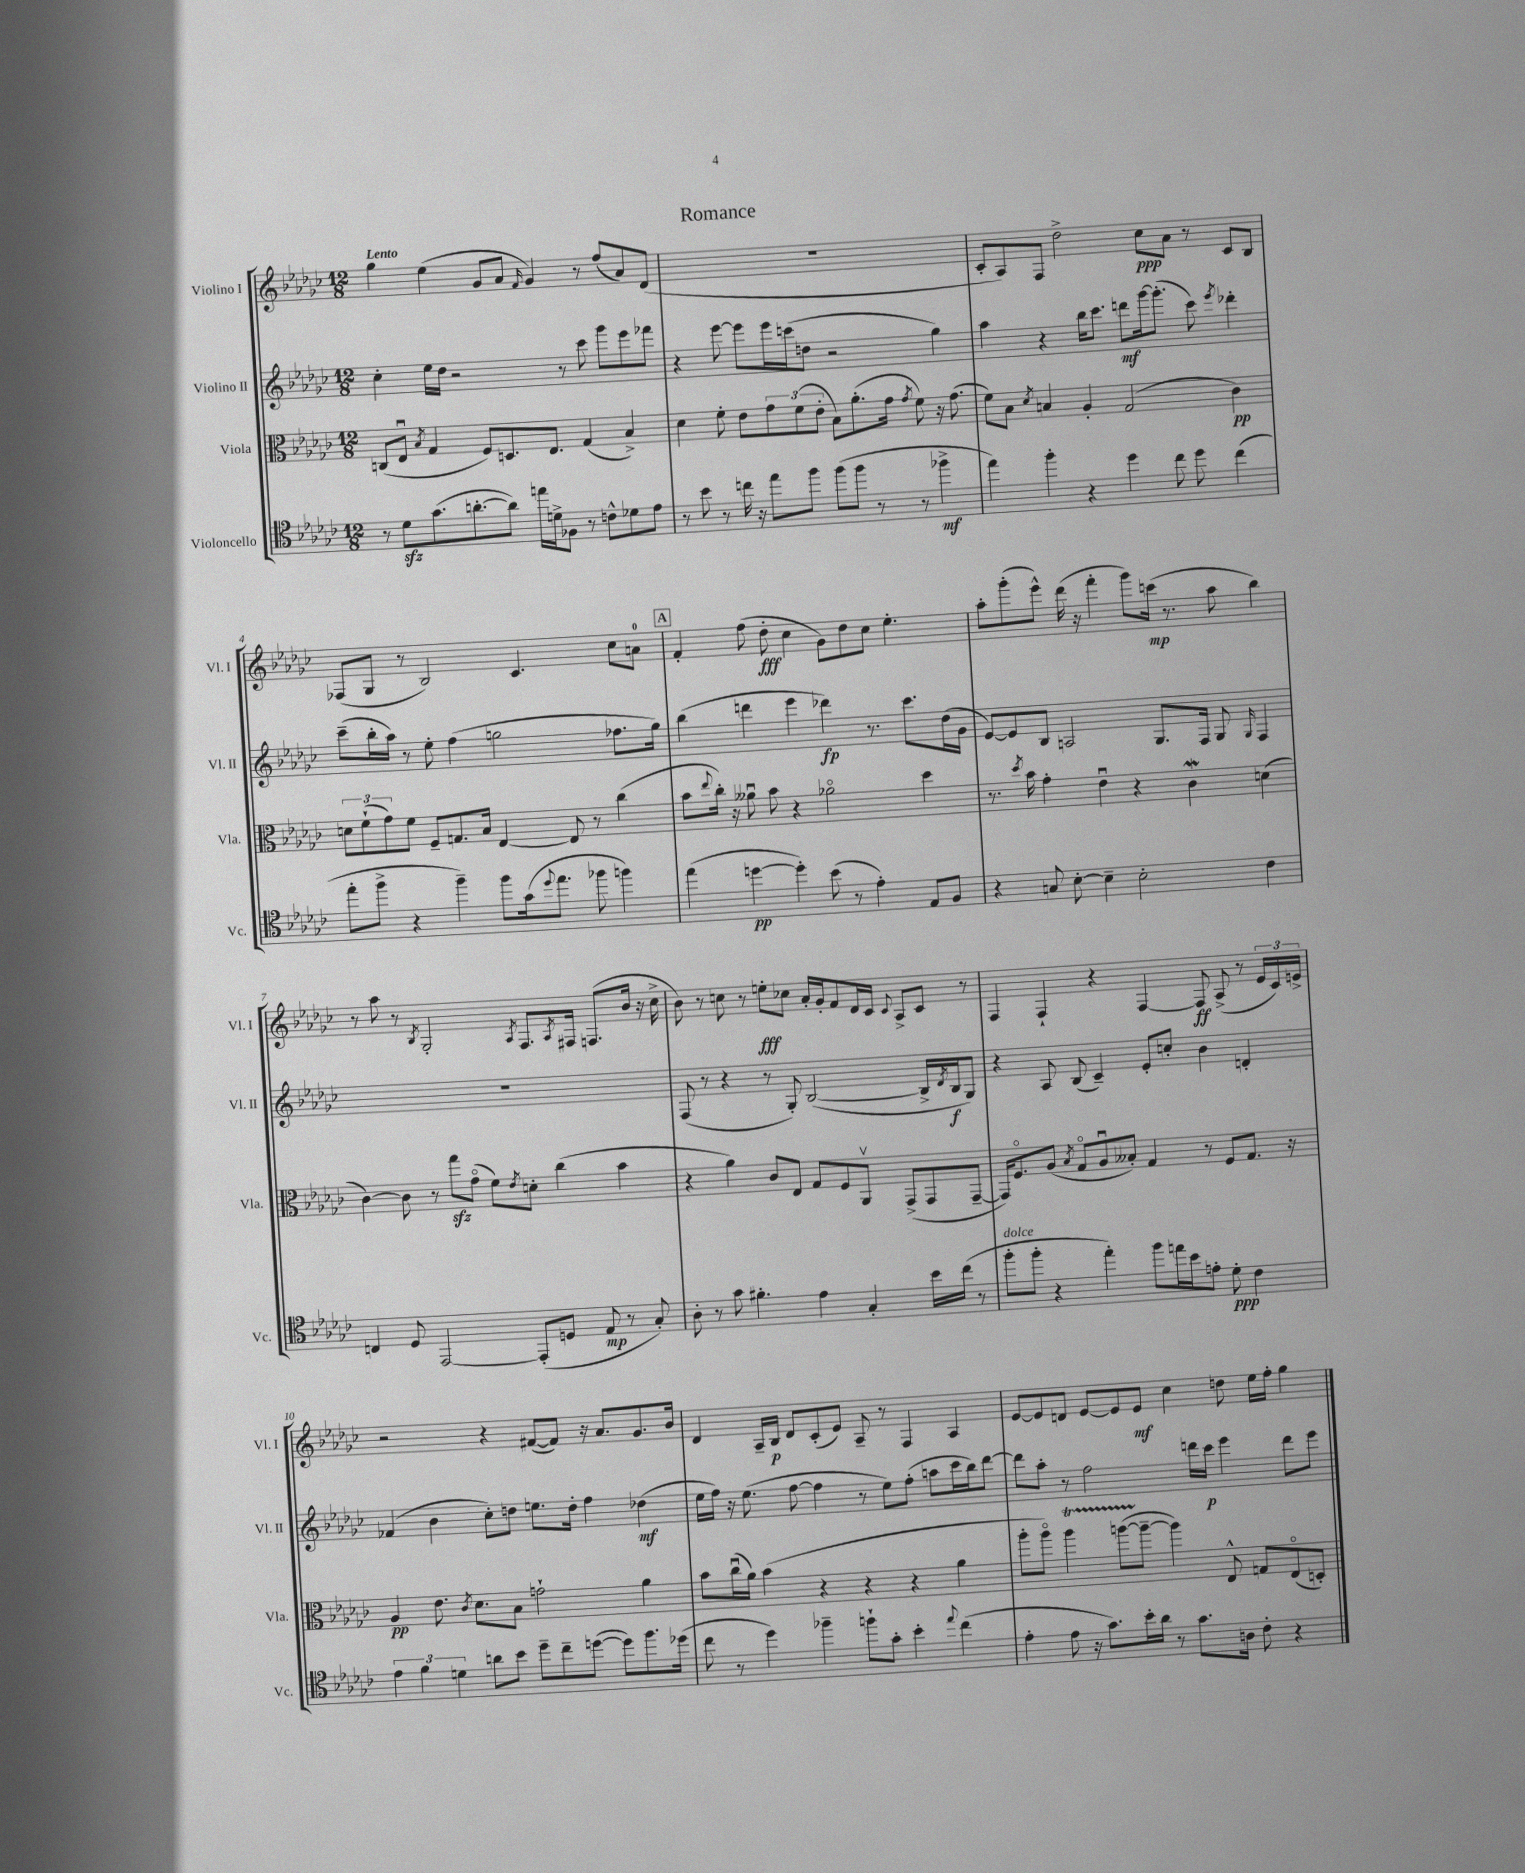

**kern	**kern	**kern	**kern
*staff4	*staff3	*staff2	*staff1
*clefC4	*clefC3	*clefG2	*clefG2
*k[b-e-a-d-g-c-]	*k[b-e-a-d-g-c-]	*k[b-e-a-d-g-c-]	*k[b-e-a-d-g-c-]
*M12/8	*M12/8	*M12/8	*M12/8
8r	(8C	4cc-'	4gg-
8d-	8E-u	.	.
.	8qB-	.	.
(8.g-	4G-	16ee-	(4ee-
.	.	16dd-	.
.	.	2r	.
[8.a'	.	.	.
.	8F)	.	8g-
8a])	8.D	.	8a-
.	.	.	16qqf
16ee	.	.	4g-)
16d^	8.E-	.	.
8F-	.	8r	.
8r	(4G-	8ccc-	8r
8c^^	.	8ggg-	(8ff
8d-	4B-^)	8eee-	8a-)
8e-	.	8fff-	(8d-
=	=	=	=
8r	4d-	4r	1.r
8b-	.	.	.
8r	8f'	[8eee-	.
16cc	8e-	8eee-]	.
16r	.	.	.
8ee-	12g-	16eee-	.
.	.	(16ccc	.
.	(12f	.	.
8ff	.	8dd	.
.	12e-'	.	.
(8ff	8B-)	2r	.
8ff	(8.a-'	.	.
8r	.	.	.
.	16g-	.	.
.	8qg-	.	.
8r	8f)	.	.
4ff-^	16r	4gg-)	.
.	(8.g-	.	.
=	=	=	=
4ee-)	8f)	4aa-	8c-'
.	8B-	.	8A-)
.	8qd-	.	.
4ff'	4B	4r	8F
.	.	.	2dd-^
4r	4A-'	16bb-	.
.	.	8.ccc-	.
4dd-	(2G-	8ddd	.
.	.	[16ggg-	8cc-
.	.	(8.ggg-']	.
8cc-	.	.	8a-
8dd-	.	8ccc-)	8r
.	.	8qeee-	.
(4cc-	4c-)	4ddd-'	8c-
.	.	.	8B-
=	=	=	=
8ee-'	12d	(8ccc-~	(8F-
.	(12f`	.	.
8ff^	.	16bb-'	8G-
.	12g-)	.	.
.	.	16aa-)	.
4r	8f	8r	8r
.	8F~	8ee-'	2B-)
4ff~)	8.G	(4ff	.
.	16B-	.	.
8ff	[4E-	2gg	.
(16g-	.	.	4.c-
8qqdd-	.	.	.
8.ee-	.	.	.
.	8E-]	.	.
8ff-	8r	.	.
4ff)	(4cc-	8.ff-	8cc-
.	.	.	8a
.	.	16gg)	.
=	=	=	=
(4ee-	8b-	(4bb-	4f'
.	8qqee-	.	.
.	16cc-')	.	.
.	16r	.	.
[4dd	8a--u	4ddd	(8ff
.	8b-	.	8dd-'
4dd'])	4r	4eee-	4cc-
(8b-	2a-o	4ddd-)	8g-)
8r	.	.	8dd-
4e-')	.	8.r	8cc-
.	.	.	4.ee-'
.	.	8.ccc-	.
8E-	4dd-	.	.
8F	.	(16dd-	.
.	.	16g-	.
=	=	=	=
4r	8.r	[8e-)	8aa-'
.	.	8e-]	(8ggg-'
.	8qdd-	.	.
.	16b-	.	.
8G	4g-'	8B-	8eee-^^)
[8B-'	.	2A	(16ddd-
.	.	.	16r
4B-~]	4e-u	.	4fff'
2B-'	4r	.	8ggg-)
.	.	8.G-	(16ccc
.	.	.	8.r
.	4c-	.	.
.	.	16F	.
.	.	8G-	8aa-
.	.	16qqG-	.
4c-	(4d	4F	4bb-)
=	=	=	=
4C	[4c-)	1.r	8r
.	.	.	8aa-
8D-	8c-]	.	8r
.	.	.	8qB-
[2EE-	8r	.	2G-'
.	8gg-	.	.
.	(8g-o	.	.
.	8f)	.	.
.	8qe-	.	8qA-
(8EE-']	8d'	.	8.F
8D	(4cc-	.	.
.	.	.	8qA-
.	.	.	16F#
8E-	.	.	(8.F
8r	4b-	.	.
.	.	.	16b-
8G-')	.	.	16r
.	.	.	16cc-^
=	=	=	=
8A-'	4r	(8F	8b-)
8r	.	8r	8r
8g-	4a-)	4r	8cc
4.f#'	.	.	8r
.	8c-	8r	8ee'
.	8E-	8G-')	8cc-
4e-	8G-	([2B-	16a-'
.	.	.	16g-'
.	8F	.	8f
4G-'	8AA-v	.	16d-
.	.	.	16c-
.	.	.	8qqc-
.	(8GG-^	.	8A-^
16b-	8GG-	16B-^]	8c-
.	.	8qd-	.
(16cc-	.	16B-	.
8r	[8GG-~	8G-)	8r
=	=	=	=
8ff'	16GG-])	4r	4F
.	8.Fo	.	.
8ff'	.	.	.
4r	(8A-	8A-	4F`
.	8qB-	.	.
.	8G-o	(8B-	.
4ee-')	8A-u	4c-~)	4r
.	8B--')	.	.
8ff	4G-	8e-'	[4F
16ee	.	8cc'	.
16b-	.	.	.
8e'	8r	4b-	8F]
8d-'	8F	.	(8A-^
4c-	8.G-	4d'	8r
.	.	.	24e-
.	.	.	24c-)
.	16r	.	.
.	.	.	24e^
=	=	=	=
6e-	4A-	(4f-	2r
6f	.	.	.
.	8.e-	4b-	.
6d	.	.	.
.	8qc-	.	.
.	8.d-	.	.
8a	.	8cc-')	4r
8b-	8B-	8dd	.
8dd-~	2g`	8.ee	([8f#
8cc-~	.	.	8f#])
.	.	16dd'	.
([8dd	.	4ff	16r
.	.	.	8.a-
8dd])	.	.	.
8.ff	4a-	(4dd-	8.g-
(16dd-	.	.	16b-
=	=	=	=
8cc-	8b-	16ee-	4d-
.	.	16ff)	.
8r	(16cc-u	16r	.
.	16a-)	(8.ee-	.
4dd-)	(4b-	.	16A-~
.	.	.	16B-
.	.	[8ff	8d-
4ff-~	4r	4ff]	(8c-'
.	.	.	8e-)
8ff`	4r	8r	8A-~
8g-'	.	8ee-)	8r
4b-'	4r	(8ff'	4F
.	.	8aa	.
8qqee-	.	.	.
(4cc-	4a-	16ccc-	4A-
.	.	16bb-)	.
.	.	[8ddd-	.
=	=	=	=
4e-'	8aa-'	8ddd-]	[8e-
.	8aa-o)	8aa-'	8e-]
8e-	4aa-	8r	8d
16r	.	2ff	[8e-
8.g-)	.	.	.
.	([8aa	.	8e-]
16b-'	8aa~_	.	8e-
16a-	.	.	.
8r	4aa])	.	4cc-
8.g-	.	16ddd	.
.	.	16ccc-	.
.	8E-^^	4eee-	8dd
16A	.	.	.
8c-'	8G	.	16ee-
.	.	.	16ff'
4r	(8E-o	8ddd	4gg-
.	8D')	8eee-	.
==	==	==	==
*-	*-	*-	*-
